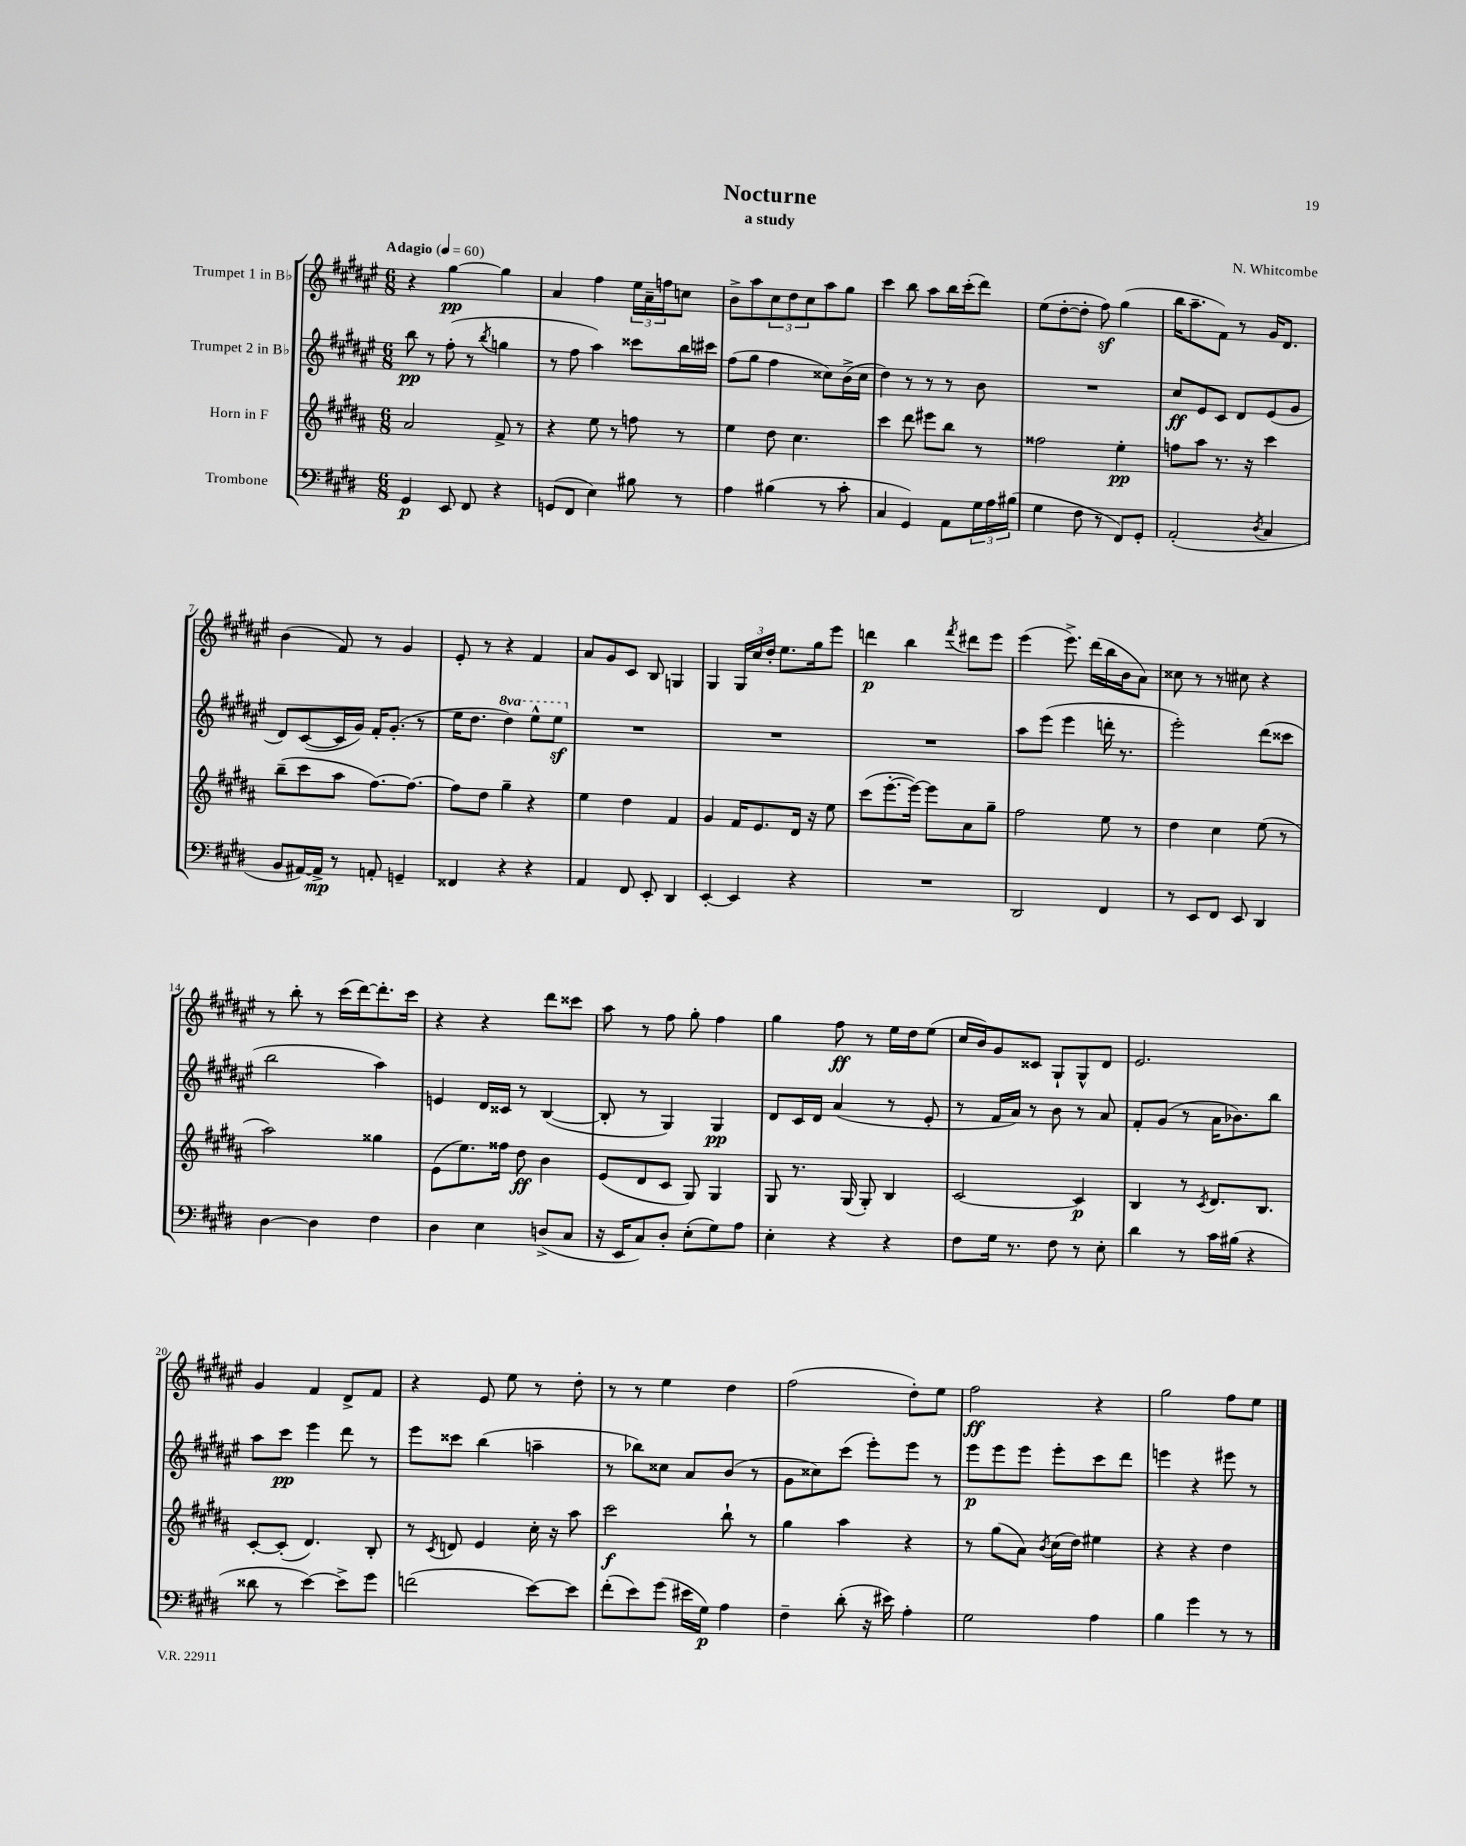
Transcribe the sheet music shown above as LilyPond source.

\header { title = "Nocturne" composer = "N. Whitcombe" subtitle = "a study" }
<<
\new StaffGroup <<
\new Staff = "s0" \with { instrumentName = "Trumpet 1 in Bb" } {
    \clef treble \key fis \major \numericTimeSignature \time 6/8 \tempo "Adagio" 4 = 60
    r4 gis''4~\pp gis''4 |
    ais'4 fis''4 \tuplet 3/2 { eis''16 ais'16-- f''16 } c''8 |
    b'8-> ais''8 \tuplet 3/2 { cis''8 dis''8 cis''8 } ais''8 gis''8 |
    cis'''4 b''8 ais''8 b''16 cis'''16-.( dis'''8) |
    eis''8( dis''8~-. dis''8-. fis''8\sf) gis''4( |
    b''16 ais''8.-- fis'8) r8 gis'16 dis'8. |
    b'4( fis'8) r8 gis'4 |
    eis'8-. r8 r4 fis'4 |
    ais'8 gis'8 cis'8 b8 g4 |
    gis4 \tuplet 3/2 { gis16 cis''16 dis''16-. } eis''8. gis''16 eis'''8 |
    d'''4\p b''4 \acciaccatura { fis'''8 } dis'''8 eis'''8 |
    eis'''4( eis'''8.->) dis'''16( b''16 b'16 ais'8) |
    cisis''8 r8 r8 cis''8 r4 |
    r8 b''8-. r8 cis'''16( dis'''16~) dis'''8.-. cis'''16 |
    r4 r4 dis'''8 cisis'''8 |
    ais''8 r8 fis''8 gis''8-. fis''4 |
    gis''4 fis''8\ff r8 eis''16 dis''16 eis''8( |
    cis''16 b'16) gis'8 cisis'8 gis8-! gis8-^ dis'8 |
    eis'2. |
    gis'4 fis'4 dis'8-> fis'8 |
    r4 eis'8 eis''8 r8 dis''8-. |
    r8 r8 eis''4 dis''4 |
    fis''2( dis''8-.) eis''8 |
    fis''2\ff r4 |
    gis''2 fis''8 eis''8 \bar "|." |
}
\new Staff = "s1" \with { instrumentName = "Trumpet 2 in Bb" } {
    \clef treble \key fis \major \numericTimeSignature \time 6/8 \set Staff.ottavationMarkups = #ottavation-simple-ordinals
    b''8\pp r8 fis''8-.( r8 \acciaccatura { b''8 } g''4 |
    r8 fis''8 ais''4) cisis'''8 b''16 cis'''16 |
    fis''8( gis''8 fis''4 cisis''8) b'16->( cisis''16 |
    dis''4) r8 r8 r8 b'8 |
    R2. |
    cis''8\ff eis'8 cis'8 dis'8 eis'8( gis'8 |
    dis'8) cis'8~( cis'16 gis'16) fis'16-. gis'8.-.( r8 |
    eis''16 dis''8. \ottava #1 dis'''4) eis'''8-^ eis'''8\sf \ottava #0 |
    R2. |
    R2. |
    R2. |
    ais''8 eis'''8( eis'''4 d'''16-. r8. |
    eis'''2-.) dis'''8( cisis'''8 |
    b''2 ais''4) |
    e'4 dis'16 cisis'16 r8 b4~( |
    b8-. r8 gis4) gis4\pp |
    dis'8 cis'16 dis'16 ais'4( r8 eis'8-. |
    r8 fis'16 ais'16) r8 b'8 r8 ais'8 |
    fis'8-. gis'8( r8 ais'16 bes'8.) b''8 |
    ais''8 cis'''8\pp eis'''4 dis'''8 r8 |
    eis'''8 cisis'''8 b''4( a''4-- |
    r8 bes''8) cisis''8 ais'8 b'8( r8 |
    gis'8 cisis''8) cis'''8( eis'''8-.) eis'''8 r8 |
    eis'''8\p eis'''8 eis'''8 eis'''8-. cis'''8 dis'''8 |
    e'''4 r4 eis'''8 r8 \bar "|." |
}
\new Staff = "s2" \with { instrumentName = "Horn in F" } {
    \clef treble \key b \major \numericTimeSignature \time 6/8
    ais'2 fis'8-> r8 |
    r4 e''8 r8 f''8 r8 |
    e''4 dis''8 cis''4. |
    cis'''4 dis'''8 eis'''8 b''8 r8 |
    fisis''2 e''4-.\pp |
    f''8 ais''8 r8. r16 cis'''4 |
    b''8--( cis'''8 ais''8 fis''8.~) fis''8.~ |
    fis''8 dis''8 gis''4-- r4 |
    e''4 dis''4 fis'4 |
    gis'4 fis'16 e'8. dis'16 r16 e''8 |
    cis'''8( e'''8.~-. e'''16~) e'''8 ais'8 gis''8-- |
    fis''2 e''8 r8 |
    dis''4 cis''4 e''8( r8 |
    ais''2) gisis''4 |
    e'8( e''8.) fisis''16 dis''8\ff b'4 |
    e'8( dis'8 cis'8 gis8) gis4 |
    gis8 r8. gis16( gis8-.) b4 |
    cis'2~ cis'4\p |
    b4 r8 \acciaccatura { cis'8 } dis'8. b8. |
    cis'8~-. cis'8-.( dis'4.) b8-. |
    r8 \acciaccatura { cis'8 } d'8 e'4 cis''16-. r16 ais''8 |
    cis'''2\f b''8-! r8 |
    gis''4 ais''4 r4 |
    r8 gis''8( ais'8) \acciaccatura { b'8 } cis''16( dis''16) eis''4 |
    r4 r4 dis''4 \bar "|." |
}
\new Staff = "s3" \with { instrumentName = "Trombone" } {
    \clef bass \key e \major \numericTimeSignature \time 6/8
    gis,4\p e,8 fis,8 r4 |
    g,8( fis,8 e4) bis8 r8 |
    a4 bis4( r8 cis'8-. |
    cis4 gis,4) a,8 \tuplet 3/2 { gis16 a16 bis16( } |
    gis4 fis8 r8 fis,8) gis,8-. |
    a,2-.( \acciaccatura { dis8 } cis4 |
    b,8 ais,16~) ais,16->\mp r8 a,8-. g,4-- |
    fisis,4 r4 r4 |
    a,4 fis,8 e,8-. dis,4 |
    e,4~-. e,4 r4 |
    R2. |
    dis,2 fis,4 |
    r8 e,8 fis,8 e,8 dis,4 |
    dis4~ dis4 fis4 |
    dis4 e4 d8->( cis8 |
    r16 e,16 cis8) dis8-. e8-.( gis8) a8 |
    e4-. r4 r4 |
    fis8 gis16 r8. fis8 r8 e8-. |
    dis'4 r8 cis'16 bis16( r4 |
    disis'8 r8 e'4~) e'8-> gis'8 |
    f'2( e'8~) e'8 |
    fis'8-.( e'8) gis'8( eis'16 gis16\p) a4 |
    fis4-- dis'8-.( r16 eis'16) a4-. |
    gis2 a4 |
    b4 gis'4 r8 r8 \bar "|." |
}
>>
>>
